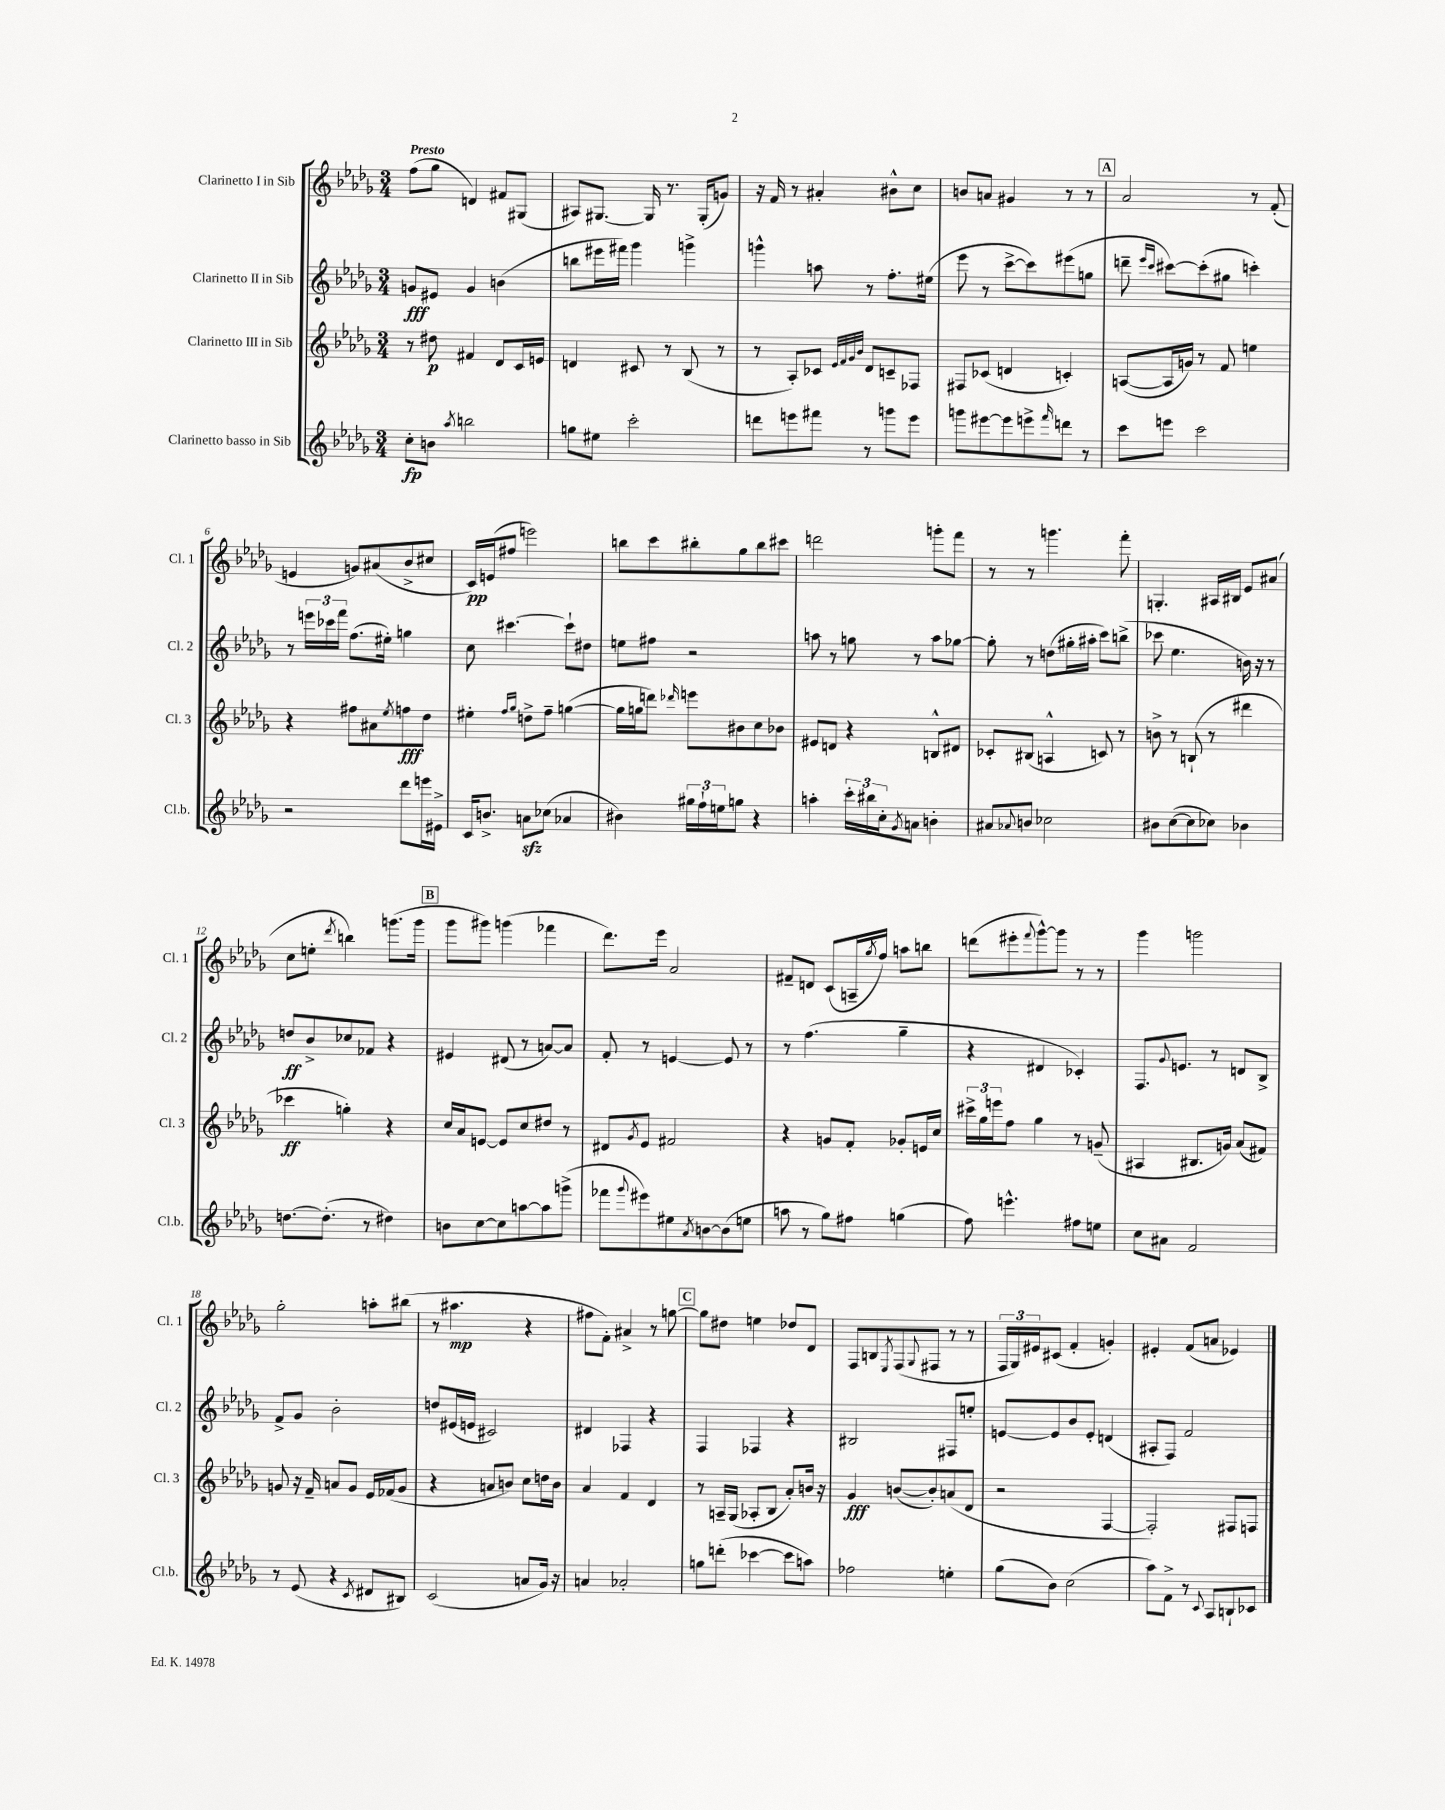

**kern	**dynam	**kern	**dynam	**kern	**dynam	**kern	**dynam
*part4	*part4	*part3	*part3	*part2	*part2	*part1	*part1
*staff4	*staff4	*staff3	*staff3	*staff2	*staff2	*staff1	*staff1
*I"Clarinetto basso in Sib	*	*I"Clarinetto III in Sib	*	*I"Clarinetto II in Sib	*	*I"Clarinetto I in Sib	*
*I'Cl.b.	*	*I'Cl. 3	*	*I'Cl. 2	*	*I'Cl. 1	*
*clefG2	*	*clefG2	*	*clefG2	*	*clefG2	*
*k[b-e-a-d-g-]	*	*k[b-e-a-d-g-]	*	*k[b-e-a-d-g-]	*	*k[b-e-a-d-g-]	*
*M3/4	*	*M3/4	*	*M3/4	*	*M3/4	*
=1	=1	=1	=1	=1	=1	=1	=1
!	!	!	!	!	!	!LO:TX:a:B:t=Presto	!
8cc'\L	fp	8r	.	8gn/L	fff	(8ff\L	.
8bn\J	.	8dd#X\	p	8e#X/J	.	8gg-\J	.
8qaa-/	.	.	.	.	.	.	.
2bbn\	.	4f#X/	.	4g/	.	4dn/)	.
.	.	8d-/L	.	(4bn\	.	8f#X/L	.
.	.	16c/L	.	.	.	(8G#X/J	.
.	.	16en/JJ	.	.	.	.	.
=2	=2	=2	=2	=2	=2	=2	=2
8ggn\L	.	4dn/	.	8bbn\L	.	8A#X/L)	.
8ee#X\J	.	.	.	16eee#X\L	.	[8.G#X/J	.
.	.	.	.	16fff#X\JJ)	.	.	.
2ccc'\	.	8c#X/	.	4ggg-\	.	.	.
.	.	.	.	.	.	16G#/]	.
.	.	8r	.	.	.	8.r	.
.	.	(8B-/	.	4gggn^\	.	.	.
.	.	.	.	.	.	(16G#'/KL	.
.	.	8r	.	.	.	8gn/J)	.
=3	=3	=3	=3	=3	=3	=3	=3
8dddn\L	.	8r	.	4gggn^^\	.	16r	.
.	.	.	.	.	.	16f/	.
8eeen\	.	8A-'/L)	.	.	.	8r	.
8fff#X\J	.	8c-X/J	.	8aan\	.	4a#X'/	.
.	.	32qqe-/LLL	.	.	.	.	.
.	.	32qqf/	.	.	.	.	.
.	.	32qqg-/	.	.	.	.	.
.	.	32qqb-/JJJ	.	.	.	.	.
8r	.	8d-/L	.	8r	.	.	.
8gggn\L	.	8cn~/	.	8.ff'\L	.	8b#X^^\L	.
8eee\J	.	8F-X/J	.	.	.	8cc\J	.
.	.	.	.	(16ee#X\Jk	.	.	.
=4	=4	=4	=4	=4	=4	=4	=4
8gggn\L	.	8F#X/L	.	8eee-\	.	8bn/L	.
[8eee#X\	.	(8c-X/J	.	8r	.	8an/J	.
8eee#\]	.	4dn/	.	[8ccc^\L	.	4g#X/	.
8eeen^\	.	.	.	8ccc\])	.	.	.
16qqfff/	.	.	.	.	.	.	.
8dddn\J	.	4cn'/)	.	(8eee#X\	.	8r	.
8r	.	.	.	8ggn\J	.	8r	.
!!LO:REH:place=s1:t=A
=5	=5	=5	=5	=5	=5	=5	=5
8ccc\L	.	([8An/L	.	8dddn~\	.	2a-/	.
.	.	.	.	16qqeee-/LL	.	.	.
.	.	.	.	16qqccc/JJ	.	.	.
8eeen\J	.	16A/L]	.	[8ccc#X\L)	.	.	.
.	.	16gn/JJ)	.	.	.	.	.
2ccc\	.	8r	.	(8ccc#'\]	.	.	.
.	.	8f/	.	8gg#X\J	.	.	.
.	.	4een\	.	4cccn'\)	.	8r	.
.	.	.	.	.	.	(8f'/	.
!!LO:LB:g=z
=6	=6	=6	=6	=6	=6	=6	=6
2r	.	4r	.	8r	.	4en/	.
.	.	.	.	24eeen\LL	.	.	.
.	.	.	.	24ccc-X\	.	.	.
.	.	.	.	24fff\JJ	.	.	.
.	.	8ff#X\L	.	(8.ff\L	.	8gn/L)	.
.	.	8a#X\	.	.	.	(8a#X/	.
.	.	.	.	16ee#X'\Jk)	.	.	.
.	.	8qee-/	.	.	.	.	.
8ddd-\L	.	8ffn\	fff	4ggn\	.	8b-^/	.
16eeen\L	.	8dd-\J	.	.	.	8cc#X/J	.
16e#X^\JJ	.	.	.	.	.	.	.
=7	=7	=7	=7	=7	=7	=7	=7
16c/KL	.	4ee#X'\	.	8cc\	.	16c/LL)	pp
8.bn^/J	.	.	.	.	.	(16en/J	.
.	.	.	.	[4.ccc#X\	.	8ff#X/J	.
.	.	16qqff/LL	.	.	.	.	.
.	.	16qqgg-/JJ	.	.	.	.	.
8anzz\L	.	8ddn^\L	.	.	.	2eeen\)	.
(8cc-X\J	.	8ff~\J	.	.	.	.	.
4a-X/	.	([4ggn\	.	8ccc#`\L]	.	.	.
.	.	.	.	8dd#X\J	.	.	.
=8	=8	=8	=8	=8	=8	=8	=8
4b#X\)	.	16gg\LL]	.	8een\L	.	8bbn\L	.
.	.	16ggn\J	.	.	.	.	.
.	.	8dddn\J)	.	8ff#X\J	.	8ccc\	.
.	.	16qqddd-X/	.	.	.	.	.
24gg#X\LL	.	8eeen\L	.	2r	.	8bb#X'\	.
24ff`\	.	.	.	.	.	.	.
24een\J	.	.	.	.	.	.	.
8ggn\J	.	8b#X\	.	.	.	8gg-\	.
4r	.	8cc\	.	.	.	8bb#\	.
.	.	8b-X\J	.	.	.	8ccc#X\J	.
=9	=9	=9	=9	=9	=9	=9	=9
4aan'\	.	8e#X/L	.	8aan\	.	2dddn\	.
.	.	8dn/J	.	8r	.	.	.
24ccc'\LL	.	4r	.	8ggn\	.	.	.
24bb#X\	.	.	.	.	.	.	.
24cc'\J	.	.	.	.	.	.	.
8qg-/	.	.	.	.	.	.	.
8an\J	.	.	.	8r	.	.	.
4bn'\	.	8Bn^^/L	.	8aa\L	.	8gggn'\L	.
.	.	8d#X/J	.	[8gg-X\J	.	8fff\J	.
=10	=10	=10	=10	=10	=10	=10	=10
8a#X/L	.	8c-X'/L	.	8gg-'\]	.	8r	.
8qqa-X/	.	.	.	.	.	.	.
8bn/J	.	(8B#X/J	.	8r	.	8r	.
2cc-X\	.	4An^^/	.	(8ddn\L	.	4.gggn\	.
.	.	.	.	16gg#X'\L	.	.	.
.	.	.	.	16aa#X'\JJ	.	.	.
.	.	8cn/)	.	8ccc\L)	.	.	.
.	.	8r	.	(8bbn^\J	.	8fff'\	.
=11	=11	=11	=11	=11	=11	=11	=11
8b#X\L	.	8bn^\	.	8ccc-X\	.	4.Gn'/	.
([8cc\	.	8r	.	4.ee-\	.	.	.
8cc\]	.	(8Bn`/	.	.	.	.	.
8cc-X\J)	.	8r	.	.	.	16A#X/LL	.
.	.	.	.	.	.	16B#X/JJ	.
4b-X\	.	4ddd#X\	.	16bn\)	.	8e-/L	.
.	.	.	.	16r	.	.	.
.	.	.	.	8r	.	(8a#X/J	.
!!LO:LB:g=z
=12	=12	=12	=12	=12	=12	=12	=12
[8.ddn\L	.	4ccc-X\	ff	8ddn/L	ff	8cc\L	.
.	.	.	.	8b-^/	.	8een'\J	.
(8.dd'\J]	.	.	.	.	.	.	.
.	.	.	.	.	.	8qddd-/	.
.	.	4ggn'\)	.	8cc-X/	.	4bbn\)	.
8r	.	.	.	8f-X/J	.	.	.
4dd#X\)	.	4r	.	4r	.	(8.gggn\L	.
.	.	.	.	.	.	16ggg\Jk	.
!!LO:REH:place=s1:t=B
=13	=13	=13	=13	=13	=13	=13	=13
8bn\L	.	16cc/LL	.	4e#X/	.	8ggg-\L	.
.	.	16a-/J	.	.	.	.	.
[8cc\	.	[8en/J	.	.	.	8ggg#X\J)	.
8cc\]	.	8e/L]	.	(8d#X/	.	(4gggn\	.
[8aan\	.	8cc/	.	8r	.	.	.
8aa\]	.	8dd#X/J	.	[8an/L)	.	4fff-X\	.
(8gggn^\J	.	8r	.	8a/J]	.	.	.
=14	=14	=14	=14	=14	=14	=14	=14
8fff-X\L	.	8d#X/L	.	8f'/	.	8.ddd-\L)	.
8qqggg-/	.	8qg-/	.	.	.	.	.
8eee#X\)	.	8e-/J	.	8r	.	.	.
.	.	.	.	.	.	16eee-\Jk	.
8ee#X\	.	2f#X/	.	[4en/	.	2a-/	.
8qa-/	.	.	.	.	.	.	.
[8bn\	.	.	.	.	.	.	.
(8b\]	.	.	.	8e/]	.	.	.
8een\J	.	.	.	8r	.	.	.
=15	=15	=15	=15	=15	=15	=15	=15
8aan\	.	4r	.	8r	.	8f#X~/L	.
8r	.	.	.	(4.ff\	.	8dn/J	.
8gg-\L)	.	8gn/L	.	.	.	(8c/L	.
8ff#X\J	.	8f'/J	.	.	.	16An~/L	.
.	.	.	.	.	.	8qgg-/	.
.	.	.	.	.	.	16ff/JJ)	.
(4ggn\	.	8g-X'/L	.	4gg-~\	.	8aan\L	.
.	.	16en/L	.	.	.	8bbn\J	.
.	.	16cc/JJ	.	.	.	.	.
=16	=16	=16	=16	=16	=16	=16	=16
8ff\)	.	24ccc#X^\LL	.	4r	.	(8dddn\L	.
.	.	24gg-\	.	.	.	.	.
.	.	24eeen\J	.	.	.	.	.
4.eeen^^\	.	8ff\J	.	.	.	8eee#X'\	.
.	.	.	.	.	.	8qqfff/	.
.	.	4gg-\	.	4d#X/	.	[8ggg-^^\)	.
.	.	.	.	.	.	8ggg-\J]	.
8ff#X\L	.	8r	.	4c-X'/)	.	8r	.
8een\J	.	(8gn~/	.	.	.	8r	.
=17	=17	=17	=17	=17	=17	=17	=17
8cc\L	.	4A#X/	.	8.F/L	.	4ggg-\	.
8a#X\J	.	.	.	.	.	.	.
.	.	.	.	8qqg-/	.	.	.
.	.	.	.	8.en/J	.	.	.
2f/	.	8.B#X/L	.	.	.	2gggn\	.
.	.	.	.	8r	.	.	.
.	.	16gn/Jk)	.	.	.	.	.
.	.	(8a-/L	.	8dn/L	.	.	.
.	.	8f#X/J)	.	8B-^/J	.	.	.
!!LO:LB:g=z
=18	=18	=18	=18	=18	=18	=18	=18
8r	.	8gn/	.	8f^/L	.	2gg-'\	.
(8e-/	.	16r	.	8g-/J	.	.	.
.	.	16f~/	.	.	.	.	.
4r	.	8an/L	.	2b-'\	.	.	.
.	.	8g/J	.	.	.	.	.
8qc/	.	.	.	.	.	.	.
8d#X/L	.	16e-/LL	.	.	.	8aan'\L	.
.	.	(16f-X/J	.	.	.	.	.
8B#X/J)	.	8g/J	.	.	.	(8bb#X\J	.
=19	=19	=19	=19	=19	=19	=19	=19
(2c/	.	4r	.	8ddn/L	.	8r	.
.	.	.	.	(16e#X/L	.	4.aa#X\	mp
.	.	.	.	16en/JJ	.	.	.
.	.	8an/L	.	2c#X/)	.	.	.
.	.	8bn/J)	.	.	.	.	.
8an/L	.	8cc\L	.	.	.	4r	.
16g-/Jk)	.	16ddn\L	.	.	.	.	.
16r	.	16b\JJ	.	.	.	.	.
=20	=20	=20	=20	=20	=20	=20	=20
4an/	.	4a-/	.	4d#X/	.	8ff#X\L	.
.	.	.	.	.	.	8f'\J)	.
2a-X'/	.	4f/	.	4F-X/	.	4a#X^/	.
.	.	4d-/	.	4r	.	8r	.
.	.	.	.	.	.	[8ggn\	.
!!LO:REH:place=s1:t=C
=21	=21	=21	=21	=21	=21	=21	=21
8ggn\L	.	8r	.	4F/	.	8gg\L]	.
(8dddn'\J	.	16An~/LL	.	.	.	8dd#X\J	.
.	.	(16G-/JJ	.	.	.	.	.
[4ccc-X\	.	8A-X'/L	.	4F-X/	.	4een\	.
.	.	8B-/J	.	.	.	.	.
8ccc-\L]	.	8a-'/L)	.	4r	.	8dd-X/L	.
8aan\J)	.	16bn/Jk	.	.	.	8d-/J	.
.	.	16r	.	.	.	.	.
=22	=22	=22	=22	=22	=22	=22	=22
2ff-X\	.	4g-/	fff	2B#X/	.	8F/L	.
.	.	.	.	.	.	8Bn/	.
.	.	.	.	.	.	8qE-/	.
.	.	([8bn/L	.	.	.	(8F/	.
.	.	.	.	.	.	8qqG-/	.
.	.	8b'/])	.	.	.	8F#X/J	.
4een'\	.	(8an/	.	8F#X/L	.	8r	.
.	.	8d-/J	.	8een'/J	.	8r	.
=23	=23	=23	=23	=23	=23	=23	=23
(8gg-\L	.	2r	.	[8en/L	.	24F/LL	.
.	.	.	.	.	.	24G-/)	.
.	.	.	.	.	.	24e#X/J	.
8b-\J)	.	.	.	8e/]	.	(8c#X/J	.
(2cc\	.	.	.	8b-/	.	4f'/	.
.	.	.	.	8e'/J	.	.	.
.	.	[4F/	.	(4dn/	.	4gn'/)	.
=24	=24	=24	=24	=24	=24	=24	=24
8aa-\L)	.	2F'/])	.	8A#X'/L	.	4e#X'/	.
8f^\J	.	.	.	8F/J)	.	.	.
8r	.	.	.	2f/	.	(8f/L	.
8qqc/	.	.	.	.	.	.	.
8A-/L	.	.	.	.	.	8an/J	.
8Bn`/	.	8F#X/L	.	.	.	4e-X/)	.
8c-X/J	.	8Fn/J	.	.	.	.	.
==	==	==	==	==	==	==	==
*-	*-	*-	*-	*-	*-	*-	*-
